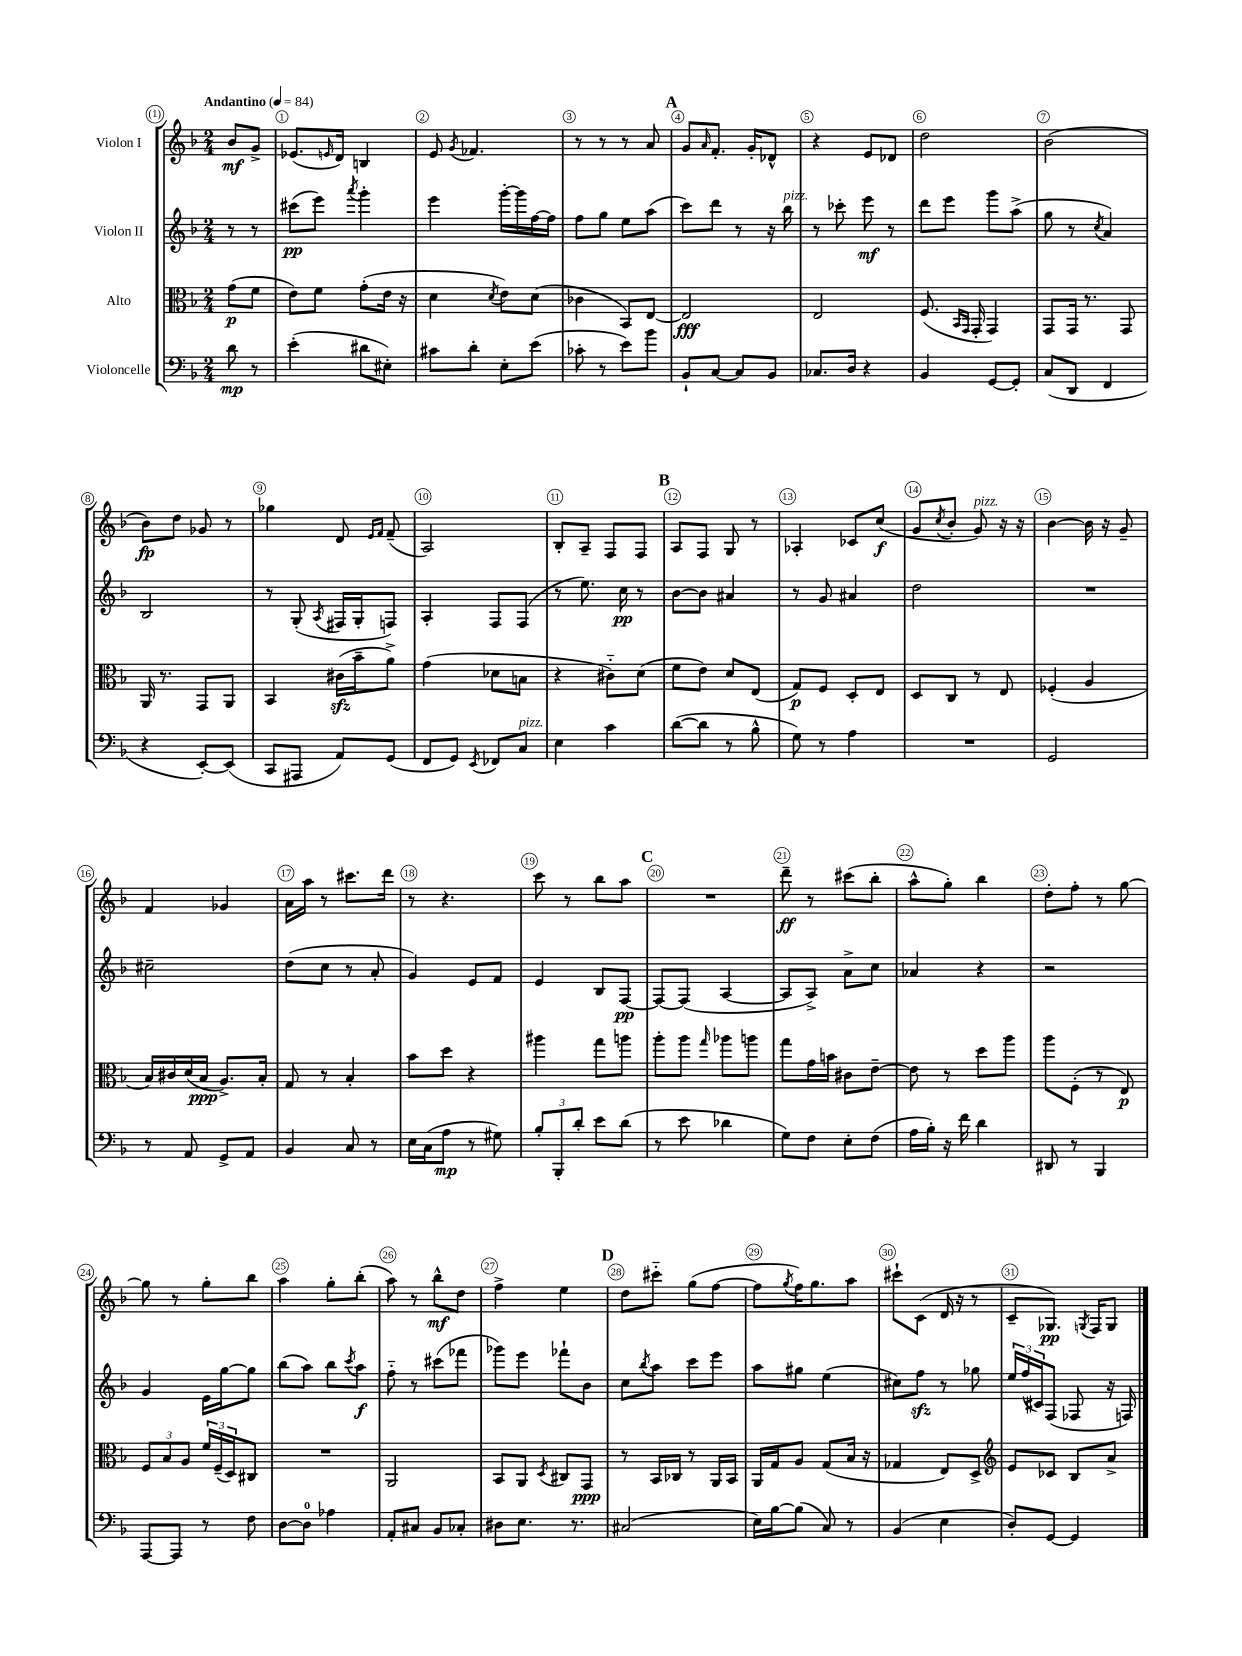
<<
\new StaffGroup <<
\new Staff = "s0" \with { instrumentName = "Violon I" } {
    \clef treble \key f \major \numericTimeSignature \time 2/4 \partial 4 \tempo "Andantino" 4 = 84
    bes'8\mf g'8-> |
    ees'8.( \grace { e'16 } d'16) b4 |
    e'8 \acciaccatura { g'8 } fes'4. |
    r8 r8 r8 a'8 |
    \mark \markup { \bold "A" } g'8 \grace { a'16 } f'8.-. g'16-. des'8-^ |
    r4 e'8 des'8 |
    d''2 |
    bes'2( |
    bes'8\fp) d''8 ges'8 r8 |
    ges''4 d'8 \grace { e'16 f'16 } f'8--( |
    a2) |
    bes8-. a8-- f8 f8 |
    \mark \markup { \bold "B" } a8 f8 g8 r8 |
    aes4-. ces'8 c''8\f( |
    g'8 \acciaccatura { c''8 } bes'8-. g'8^\markup { \italic "pizz." }) r16 r16 |
    bes'4~ bes'16 r16 g'8-- |
    f'4 ges'4 |
    a'16 a''16 r8 cis'''8. d'''16 |
    r8 r4. |
    c'''8 r8 bes''8 a''8 |
    \mark \markup { \bold "C" } R2 |
    d'''8--\ff r8 cis'''8( bes''8-. |
    a''8-^ g''8-.) bes''4 |
    d''8-. f''8-. r8 g''8~ |
    g''8 r8 g''8-. bes''8 |
    a''4 g''8-. bes''8-.( |
    a''8) r8 bes''8-^\mf d''8 |
    f''4-> e''4 |
    \mark \markup { \bold "D" } d''8 cis'''8-_ g''8( f''8~ |
    f''8 \acciaccatura { g''8 } f''16) g''8. a''8 |
    cis'''8-! c'8( d'16 r16 r8 |
    c'8-- ges8.\pp) \acciaccatura { g8 } f16 g8 \bar "|." |
}
\new Staff = "s1" \with { instrumentName = "Violon II" } {
    \clef treble \key f \major \numericTimeSignature \time 2/4 \partial 4
    r8 r8 |
    cis'''8\pp( e'''8) \acciaccatura { a'''8 } g'''4-. |
    e'''4 g'''16~-. g'''16 f''16~ f''16 |
    f''8 g''8 e''8 a''8( |
    \mark \markup { \bold "A" } c'''8) d'''8 r8 r16 bes''16^\markup { \italic "pizz." } |
    r8 ces'''8-. e'''8\mf r8 |
    d'''8 e'''8 g'''8 a''8->( |
    g''8 r8 \acciaccatura { c''8 } a'4) |
    bes2 |
    r8 g8-.( \acciaccatura { a8 } fis16 g16-. f8) |
    a4-. f8 f8( |
    r8 e''8.) c''16\pp r8 |
    \mark \markup { \bold "B" } bes'8~ bes'8 ais'4 |
    r8 g'8 ais'4 |
    d''2 |
    R2 |
    cis''2-- |
    d''8( c''8 r8 a'8-. |
    g'4) e'8 f'8 |
    e'4 bes8 f8~\pp |
    \mark \markup { \bold "C" } f8~ f8( a4~ |
    a8 a8->) a'8-> c''8 |
    aes'4 r4 |
    r2 |
    g'4 e'16 g''16~ g''8 |
    bes''8( a''8) bes''8 \acciaccatura { c'''8 } a''8\f |
    f''8-_ r8 cis'''8( fes'''8 |
    ges'''8) e'''8 fes'''8-! bes'8 |
    \mark \markup { \bold "D" } c''8 \acciaccatura { bes''8 } a''8 c'''8 e'''8 |
    a''8 gis''8 e''4( |
    cis''8) f''8\sfz r8 ges''8 |
    \tuplet 3/2 { e''16 f''16( cis'16) } f8( fes8 r16 f16) \bar "|." |
}
\new Staff = "s2" \with { instrumentName = "Alto" } {
    \clef alto \key f \major \numericTimeSignature \time 2/4 \partial 4
    g'8\p( f'8 |
    e'8) f'8 g'8-.( e'16 r16 |
    d'4 \acciaccatura { d'8 } e'8) d'8( |
    ces'4 bes,8) e8~ |
    \mark \markup { \bold "A" } e2\fff |
    e2 |
    f8.( \grace { bes,16 g,16 } g,16-. g,4) |
    g,8 g,16 r8. g,8 |
    a,16 r8. g,8 a,8 |
    bes,4 cis'16\sfz( bes'16-- a'8->) |
    g'4( des'8 b8 |
    r4 cis'8-_) d'8( |
    \mark \markup { \bold "B" } f'8 e'8) d'8 e8( |
    g8\p) f8 d8-. e8 |
    d8 c8 r8 e8 |
    fes4-.( a4 |
    bes16) cis'16 d'16( bes16\ppp a8.->) bes16-. |
    g8 r8 bes4-. |
    bes'8 d''8 r4 |
    ais''4 g''8 a''8 |
    \mark \markup { \bold "C" } a''8-. a''8 \grace { g''16 } aes''8 a''8 |
    g''8 g'16 b'16 cis'8 e'8~-- |
    e'8 r8 d''8 a''8 |
    a''8 f8-.( r8 e8\p) |
    \tuplet 3/2 { f8 bes8 a8 } \tuplet 3/2 { f'16 f16--( d16) } cis8 |
    R2 |
    a,2 |
    bes,8 a,8 \acciaccatura { d8 } cis8 g,8\ppp |
    \mark \markup { \bold "D" } r8 bes,16 ces16 r8 a,16 bes,16 |
    a,16 g16 a8 g8( bes16 r16 |
    ges4 e8) d8-> |
    \clef treble e'8 ces'8 bes8 a'8-> \bar "|." |
}
\new Staff = "s3" \with { instrumentName = "Violoncelle" } {
    \clef bass \key f \major \numericTimeSignature \time 2/4 \partial 4
    d'8\mp r8 |
    e'4-.( dis'8 eis8-.) |
    cis'8 d'8-. e8-. e'8( |
    ces'8-. r8 e'8) bes'8 |
    \mark \markup { \bold "A" } bes,8-! c8~ c8 bes,8 |
    ces8. d16 r4 |
    bes,4 g,8~ g,8-. |
    c8( d,8 f,4 |
    r4 e,8~-.) e,8( |
    c,8 ais,,8 a,8) g,8( |
    f,8 g,8) \acciaccatura { e,8 } fes,8 c8^\markup { \italic "pizz." } |
    e4 c'4 |
    \mark \markup { \bold "B" } d'8~( d'8 r8 bes8-^ |
    g8) r8 a4 |
    R2 |
    g,2 |
    r8 a,8 g,8-> a,8 |
    bes,4 c8 r8 |
    e16 c16( a8\mp r8 gis8) |
    \tuplet 3/2 { bes8-. bes,,8-. d'8-. } e'8 d'8( |
    \mark \markup { \bold "C" } r8 e'8 des'4 |
    g8) f8 e8-. f8( |
    a16 bes16-.) r16 f'16 d'4 |
    dis,8 r8 bes,,4 |
    a,,8~ a,,8 r8 f8 |
    d8~ d8-0 aes4 |
    a,8-. cis8 bes,8 ces8-. |
    dis8 e8. r8. |
    \mark \markup { \bold "D" } cis2( |
    e16) bes16~ bes8( c8) r8 |
    bes,4( e4 |
    d8-.) g,8~ g,4 \bar "|." |
}
>>
>>
\layout { \context { \Score \override BarNumber.break-visibility = ##(#f #t #t) barNumberVisibility = #all-bar-numbers-visible \override BarNumber.stencil = #(make-stencil-circler 0.1 0.3 ly:text-interface::print) } }
